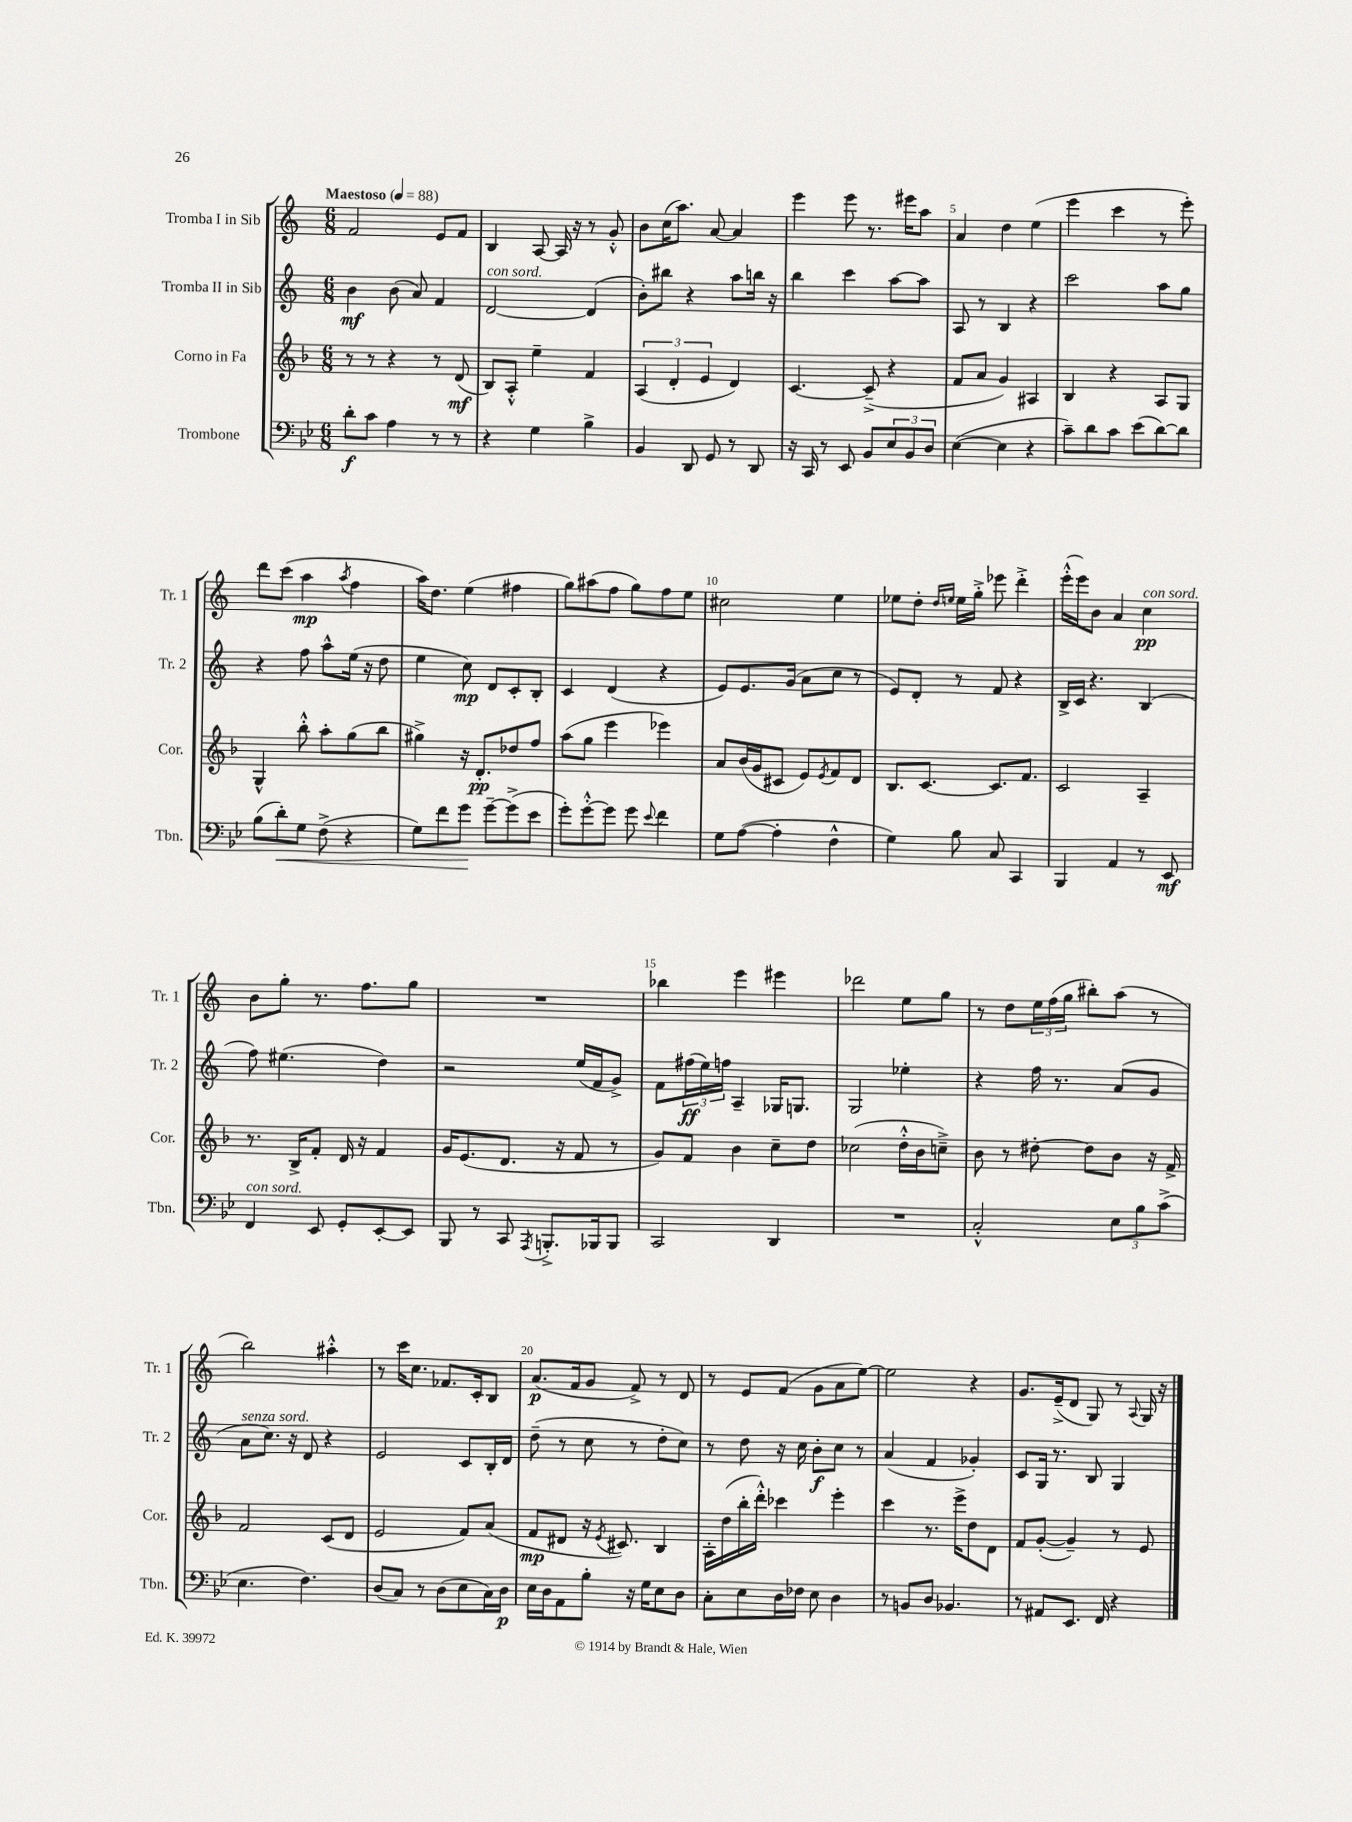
<<
\new StaffGroup <<
\new Staff = "s0" \with { instrumentName = "Tromba I in Sib" shortInstrumentName = "Tr. 1" } {
    \clef treble \key c \major \numericTimeSignature \time 6/8 \tempo "Maestoso" 4 = 88
    f'2 e'8 f'8 |
    b4 a8~ a16 r16 r8 g'8-.-^ |
    b'8 c''16( a''8.) a'8~ a'4 |
    e'''4 e'''8 r8. eis'''16 a''8 |
    a'4 d''4 e''4( |
    e'''4 c'''4 r8 e'''8-.) |
    d'''8 c'''8( a''4\mp \acciaccatura { a''8 } f''4 |
    a''16) d''8. e''4( fis''4 |
    g''8) ais''8( f''8 g''8) f''8 e''8 |
    cis''2 e''4 |
    ees''8 d''8-. \grace { d''16 e''16 } e''16 g''16-.-> ees'''8 d'''4-.-> |
    e'''16-.-^( e'''16) b'8 a'4 c''4\pp^\markup { \italic "con sord." } |
    b'8 g''8-. r8. f''8. g''8 |
    R2. |
    bes''4 e'''4 eis'''4 |
    des'''2 e''8 g''8 |
    r8 d''8 \tuplet 3/2 { e''16 f''16( g''16 } bis''8-.) a''8( r8 |
    b''2) ais''4-.-^ |
    r8 c'''16 c''8. fes'8. c'16-. b8 |
    a'8.\p( f'16 g'8 f'8->) r8 d'8 |
    r8 e'8 f'8( g'8 a'8 e''8~) |
    e''2 r4 |
    g'8. e'16--->( d'8 g8) r8 \appoggiatura { a8 } g16 r16 \bar "|." |
}
\new Staff = "s1" \with { instrumentName = "Tromba II in Sib" shortInstrumentName = "Tr. 2" } {
    \clef treble \key c \major \numericTimeSignature \time 6/8
    b'4\mf b'8( a'8) f'4 |
    d'2~^\markup { \italic "con sord." } d'4( |
    b'8-.) bis''8 r4 a''8 b''16 r16 |
    b''4 c'''4 a''8~ a''8 |
    a8 r8 b4 r4 |
    c'''2 a''8 g''8 |
    r4 f''8 a''8-^ e''16( r16 d''8 |
    e''4 c''8\mp) d'8 c'8-. b8-. |
    c'4 d'4( r4 |
    e'8) e'8. g'16( a'8 c''8 r8 |
    e'8) d'8-. r8 f'8 r4 |
    b16-> c'16 r4. b4( |
    f''8) eis''4.( d''4) |
    r2 e''16( f'16 g'8->) |
    f'8 \tuplet 3/2 { fis''16\ff( e''16) f''16 } a4-- ges16 g8. |
    g2 ees''4-. |
    r4 f''16 r8. a'8( g'8 |
    a'8^\markup { \italic "senza sord." } c''8.) r16 d'8 r4 |
    e'2 c'8 b16-. d'16 |
    d''8--( r8 c''8 r8 d''8-. c''8) |
    r8 d''8 r16 c''16 b'8-.\f c''8 r8 |
    a'4( f'4 ges'4-.) |
    c'8 g16 r8. b8 g4 \bar "|." |
}
\new Staff = "s2" \with { instrumentName = "Corno in Fa" shortInstrumentName = "Cor." } {
    \clef treble \key f \major \numericTimeSignature \time 6/8
    r8 r8 r4 r8 d'8\mf( |
    bes8) a8-.-^ e''4-- f'4 |
    \tuplet 3/2 { a4( d'4-. e'4 } d'4) |
    c'4.~ c'8--->( r4 |
    f'8 a'8 g'4) ais4 |
    bes4 r4 a8 g8 |
    g4-^ bes''8-.-^ a''8-. g''8( bes''8 |
    gis''4->) r16 d'8.-.\pp des''8 f''8 |
    a''8( g''8 e'''4 ees'''4) |
    a'8 bes'16( g'16 cis'8 e'8) \acciaccatura { e'8 } f'8 d'8 |
    bes8. c'8.~ c'8. f'8. |
    c'2 a4-- |
    r8. bes16-> f'8-. d'16 r16 f'4 |
    g'16 e'8.( d'8. r16 f'8 r8 |
    g'8) f'8 bes'4 c''8-- d''8 |
    ces''2( d''16-.-^ bes'16 c''8--->) |
    bes'8 r8 dis''8~-. dis''8 bes'8 r16 f'16-> |
    f'2 c'8( d'8 |
    e'2 f'8) a'8( |
    f'8\mp dis'8 r16 \acciaccatura { e'8 } cis'8.) bes4 |
    a16-. d''16( bes''16-. d'''16-.-^) ces'''4 e'''4-. |
    c'''4 r8. e'''16-> d''8 d'8 |
    f'8 g'8~-.( g'4--) r8 e'8 \bar "|." |
}
\new Staff = "s3" \with { instrumentName = "Trombone" shortInstrumentName = "Tbn." } {
    \clef bass \key bes \major \numericTimeSignature \time 6/8
    d'8-.\f c'8 a4 r8 r8 |
    r4 g4 bes4-> |
    bes,4 d,8 g,8 r8 d,8 |
    r16 c,16 r8 ees,8 bes,8 \tuplet 3/2 { ees8 bes,8 d8 } |
    ees4~( ees4 r4 |
    c'8--) d'8 c'8 ees'8( d'8~) d'8 |
    bes8( d'8-.\<) g8 f8->( r4 |
    g8) f'8 g'8\! g'8~-- g'8->( ees'8 |
    g'8-.) g'8~-.-^ g'8 g'8 \appoggiatura { ees'8 } f'4 |
    g8 a8~( a4-. f4-^ |
    g4) bes8 c8 c,4 |
    bes,,4 a,4 r8 ees,8\mf |
    f,4^\markup { \italic "con sord." } ees,8 g,8-. ees,8~-. ees,8 |
    bes,,8 r8 c,8 \acciaccatura { a,,8 } b,,8.-.-> bes,,16 bes,,8 |
    c,2 d,4 |
    R2. |
    c2-.-^ \tuplet 3/2 { ees8 bes8 c'8->( } |
    ees4. f4.) |
    d8( c8) r8 d8( ees8 c16) d16\p |
    ees16 d16 a,8 bes8-. r16 g16 ees8 d8 |
    c8-. ees8 d16 fes16 ees8 d4 |
    r8 b,8 d8 bes,4. |
    r8 ais,8 ees,8. f,16 r4 \bar "|." |
}
>>
>>
\layout { \context { \Score \override BarNumber.break-visibility = ##(#f #t #t) barNumberVisibility = #(every-nth-bar-number-visible 5) } }
